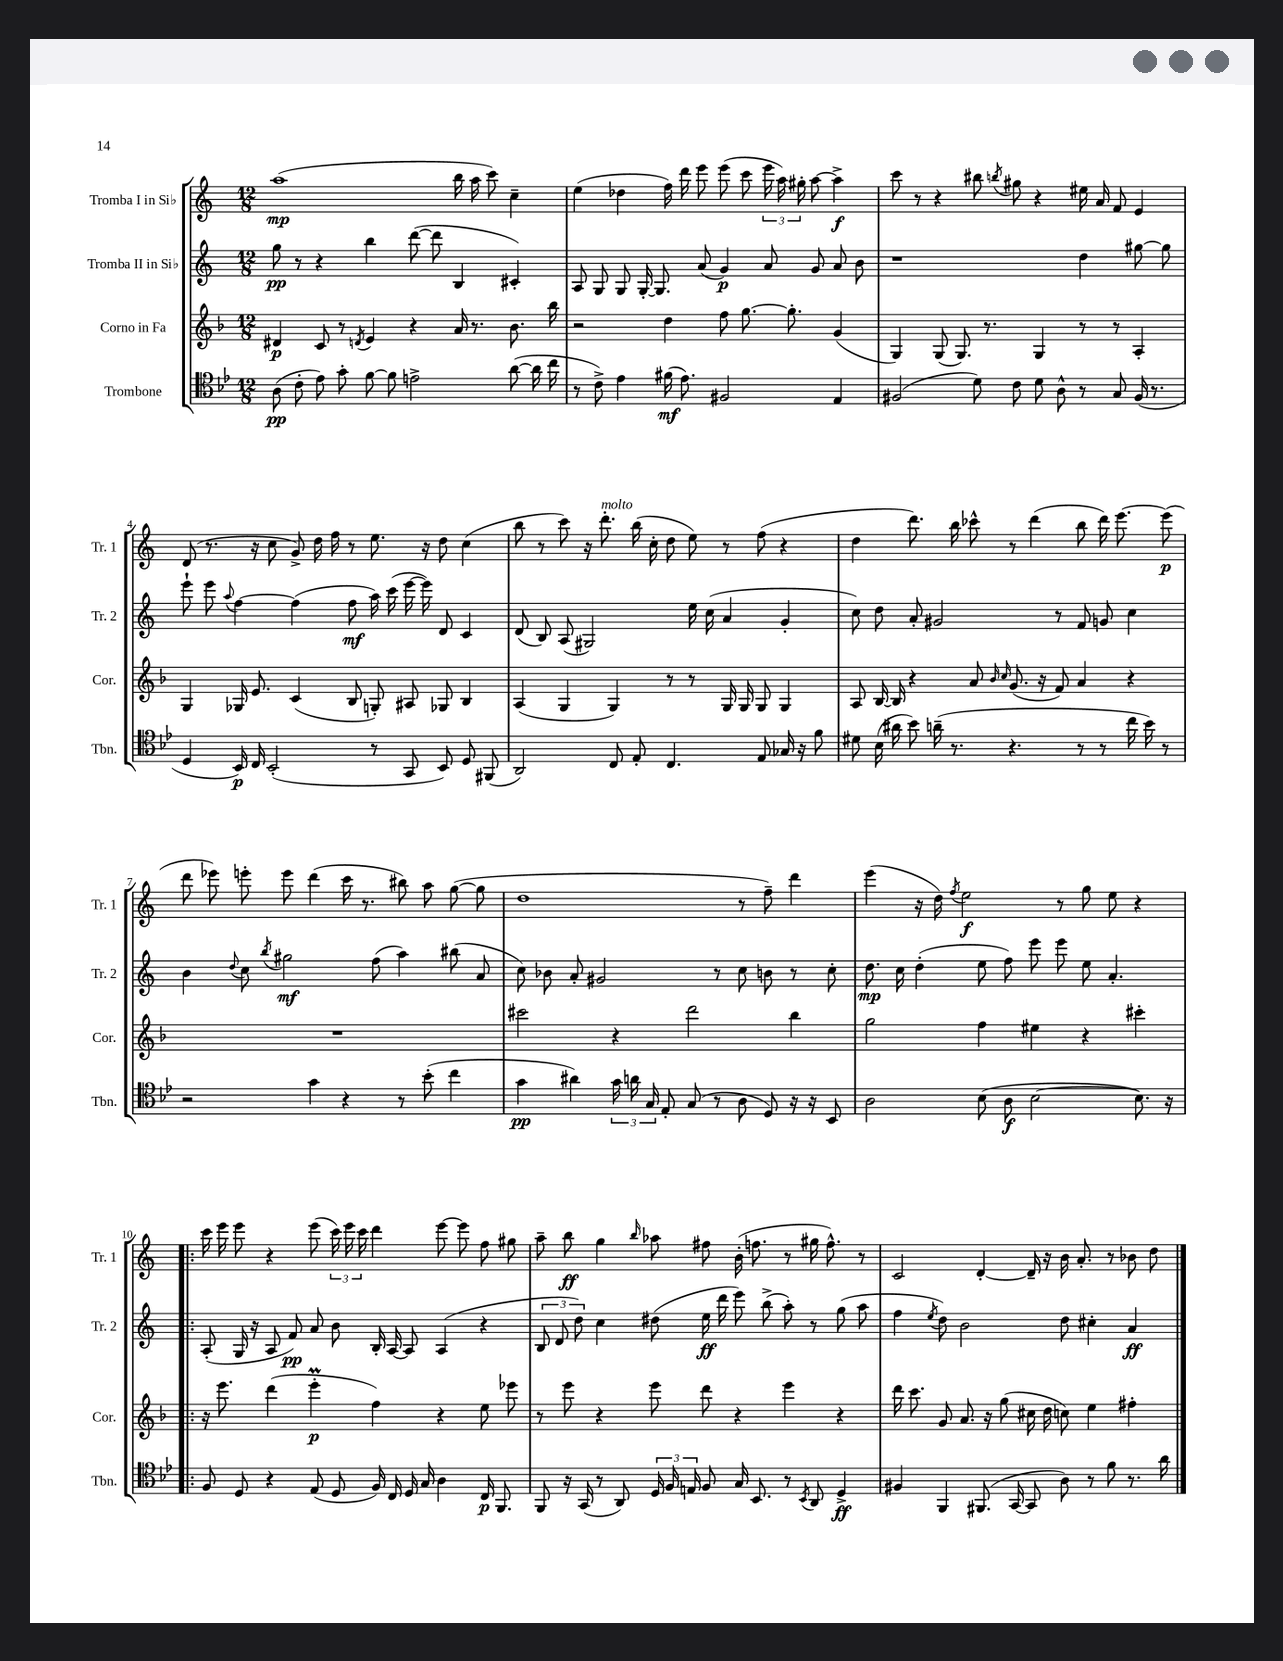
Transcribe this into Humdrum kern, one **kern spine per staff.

**kern	**dynam	**kern	**dynam	**kern	**dynam	**kern	**dynam
*part4	*part4	*part3	*part3	*part2	*part2	*part1	*part1
*staff4	*staff4	*staff3	*staff3	*staff2	*staff2	*staff1	*staff1
*I"Trombone	*	*I"Corno in Fa	*	*I"Tromba II in Si♭	*	*I"Tromba I in Si♭	*
*I'Tbn.	*	*I'Cor.	*	*I'Tr. 2	*	*I'Tr. 1	*
*clefC4	*	*clefG2	*	*clefG2	*	*clefG2	*
*k[b-e-]	*	*k[b-]	*	*k[]	*	*k[]	*
*M12/8	*	*M12/8	*	*M12/8	*	*M12/8	*
=1	=1	=1	=1	=1	=1	=1	=1
(8A\	pp	4d#X/	p	8gg\	pp	(1aa	mp
8c'\	.	.	.	8r	.	.	.
8e-\)	.	8c/	.	4r	.	.	.
8g'\	.	8r	.	.	.	.	.
.	.	8qdn/	.	.	.	.	.
[8f\	.	4e/	.	4bb\	.	.	.
8f\]	.	.	.	.	.	.	.
2en^\	.	4r	.	([8ddd\	.	.	.
.	.	.	.	8ddd\]	.	.	.
.	.	16a/	.	4B/	.	16bb\	.
.	.	8.r	.	.	.	16aa\	.
.	.	.	.	.	.	8ccc\)	.
([8a\	.	8.b-\	.	4c#X'/)	.	4cc~\	.
16a\]	.	.	.	.	.	.	.
16cc\	.	16bb-\	.	.	.	.	.
=2	=2	=2	=2	=2	=2	=2	=2
8r	.	2r	.	8A/	.	(4ee\	.
8c^\)	.	.	.	8G/	.	.	.
4e-\	.	.	.	8G/	.	4dd-X\	.
.	.	.	.	[16G'/	.	.	.
.	.	.	.	8.G/]	.	.	.
(16f#X\	mf	4dd\	.	.	.	16ff\)	.
8.e-\)	.	.	.	.	.	16ddd\	.
.	.	.	.	(8a/	.	8eee\	.
2F#X/	.	8ff\	.	4g/)	p	(8eee\	.
.	.	[8.gg\	.	.	.	8ccc\	.
.	.	.	.	8a/	.	24eee\	.
.	.	.	.	.	.	24aa\)	.
.	.	8.gg'\]	.	.	.	.	.
.	.	.	.	.	.	24gg#X'\	.
.	.	.	.	8g/	.	[8aa\	.
4E-/	.	(4g/	.	8a/	.	4aa^\]	f
.	.	.	.	8b\	.	.	.
=3	=3	=3	=3	=3	=3	=3	=3
(2F#X/	.	4G/)	.	1r	.	8ccc\	.
.	.	.	.	.	.	8r	.
.	.	(8G/	.	.	.	4r	.
.	.	8.G/)	.	.	.	.	.
8d\)	.	.	.	.	.	8bb#X\	.
.	.	8.r	.	.	.	.	.
.	.	.	.	.	.	8qbbn/	.
8c\	.	.	.	.	.	8gg#X\	.
8d\	.	4G/	.	.	.	4r	.
8A^^\	.	.	.	.	.	.	.
8r	.	8r	.	4dd\	.	16ee#X\	.
.	.	.	.	.	.	16a/	.
8G/	.	8r	.	.	.	8f/	.
(16F#/	.	4A'/	.	[8gg#X\	.	4e/	.
8.r	.	.	.	.	.	.	.
.	.	.	.	8gg#\]	.	.	.
!!LO:LB:g=z
=4	=4	=4	=4	=4	=4	=4	=4
4D/	.	4G/	.	8eee`\	.	(8d/	.
.	.	.	.	8eee\	.	8.r	.
.	.	.	.	8qqaa/	.	.	.
16BB-/)	p	16G-X/	.	[4ff\	.	.	.
16C/	.	8.e/	.	.	.	16r	.
(2BB-'/	.	.	.	.	.	8cc\	.
.	.	(4c/	.	(4ff\]	.	8g^/)	.
.	.	.	.	.	.	16dd\	.
.	.	.	.	.	.	16ff\	.
.	.	8B-/	.	8ff\	mf	8r	.
8r	.	8Gn'/)	.	16aa\)	.	8.ee\	.
.	.	.	.	(16ccc\	.	.	.
8GG/	.	8A#X/	.	[16eee\	.	.	.
.	.	.	.	16eee\])	.	16r	.
8BB-/)	.	8G-X/	.	8d/	.	8dd\	.
8D/	.	4B-/	.	4c/	.	(4cc\	.
(8FF#X/	.	.	.	.	.	.	.
=5	=5	=5	=5	=5	=5	=5	=5
2AA/)	.	(4A/	.	(8d/	.	8bb\	.
.	.	.	.	8B/)	.	8r	.
.	.	4G/	.	(8A/	.	8ccc\)	.
.	.	.	.	2G#X/)	.	16r	.
!	!	!	!	!	!	!LO:TX:a:i:t=molto	!
.	.	.	.	.	.	8.ddd'\	.
8C/	.	4G/)	.	.	.	.	.
8E-'/	.	.	.	.	.	(16bb\	.
.	.	.	.	.	.	16cc'\	.
4.C/	.	8r	.	.	.	8dd\	.
.	.	8r	.	16ee\	.	8ee\)	.
.	.	.	.	(16cc\	.	.	.
.	.	16G/	.	4a/	.	8r	.
.	.	16G/	.	.	.	.	.
8E-/	.	8G/	.	.	.	(8ff\	.
16G-X/	.	4G/	.	4g'/	.	4r	.
16r	.	.	.	.	.	.	.
8f\	.	.	.	.	.	.	.
=6	=6	=6	=6	=6	=6	=6	=6
8d#X\	.	8A/	.	8cc\)	.	4dd\	.
(16B-\	.	[16B-/	.	8dd\	.	.	.
16a#X\	.	16B-/]	.	.	.	.	.
8b-\)	.	4r	.	8a'/	.	8.ddd\)	.
(16an~\	.	.	.	2g#X/	.	.	.
8.r	.	.	.	.	.	16bb\	.
.	.	8a/	.	.	.	8ccc-X^^\	.
.	.	16qqb-/	.	.	.	.	.
.	.	16qqcc/	.	.	.	.	.
4.r	.	(8.g/	.	.	.	8r	.
.	.	.	.	.	.	(4ddd\	.
.	.	16r	.	.	.	.	.
.	.	8f/)	.	8r	.	.	.
8r	.	4a/	.	8f/	.	8bb\	.
8r	.	.	.	8gn/	.	16ddd\)	.
.	.	.	.	.	.	[8.eee\	.
16cc\	.	4r	.	4cc\	.	.	.
16b-\)	.	.	.	.	.	.	.
8r	.	.	.	.	.	(8eee\]	p
!!LO:LB:g=z
=7	=7	=7	=7	=7	=7	=7	=7
2r	.	1.r	.	4b\	.	8ddd\	.
.	.	.	.	.	.	8eee-X\)	.
.	.	.	.	8qqdd/	.	.	.
.	.	.	.	8cc\	.	8eeen'\	.
.	.	.	.	8qbb/	.	.	.
.	.	.	.	2gg#X\	mf	8eee\	.
4g\	.	.	.	.	.	(4ddd\	.
4r	.	.	.	.	.	16ccc\	.
.	.	.	.	.	.	8.r	.
.	.	.	.	(8ff\	.	.	.
8r	.	.	.	4aa\)	.	8bb#X\)	.
(8b-'\	.	.	.	.	.	8aa\	.
4cc\	.	.	.	(8bb#X\	.	([8gg\	.
.	.	.	.	8a/	.	8gg\]	.
=8	=8	=8	=8	=8	=8	=8	=8
4g\	pp	2ccc#X\	.	8cc\)	.	1dd	.
.	.	.	.	8b-X\	.	.	.
4a#X\)	.	.	.	8a'/	.	.	.
.	.	.	.	2g#X/	.	.	.
24g\	.	4r	.	.	.	.	.
24an\	.	.	.	.	.	.	.
24G/	.	.	.	.	.	.	.
8E-'/	.	.	.	.	.	.	.
(8G/	.	2ddd\	.	.	.	.	.
8r	.	.	.	8r	.	.	.
8A\	.	.	.	8cc\	.	8r	.
8D/)	.	.	.	8bn\	.	8ff~\)	.
16r	.	4bb-\	.	8r	.	4ddd\	.
16r	.	.	.	.	.	.	.
8BB-/	.	.	.	8cc'\	.	.	.
=9	=9	=9	=9	=9	=9	=9	=9
2A\	.	2gg\	.	8.dd\	mp	(4eee\	.
.	.	.	.	16cc\	.	.	.
.	.	.	.	(4dd'\	.	16r	.
.	.	.	.	.	.	16dd\)	.
.	.	.	.	.	.	8qff/	.
.	.	.	.	.	.	2ee\	f
(8B-\	.	4ff\	.	8ee\	.	.	.
8A\	f	.	.	8ff\)	.	.	.
[2B-\	.	4ee#X\	.	8eee\	.	.	.
.	.	.	.	8eee\	.	8r	.
.	.	4r	.	8ee\	.	8gg\	.
.	.	.	.	4.a'/	.	8ee\	.
8.B-\])	.	4ccc#X'\	.	.	.	4r	.
16r	.	.	.	.	.	.	.
!!LO:LB:g=z
=10!|:	=10!|:	=10!|:	=10!|:	=10!|:	=10!|:	=10!|:	=10!|:
8F/	.	16r	.	(8A'/	.	16ccc\	.
.	.	8.eee\	.	.	.	16eee\	.
8D/	.	.	.	16G/	.	8eee\	.
.	.	.	.	16r	.	.	.
4r	.	(4ddd\	.	8A/	.	4r	.
.	.	.	.	8f/)	pp	.	.
(8E-/	.	4eeem'\	p	8a/	.	(8eee\	.
8D/	.	.	.	8b\	.	24ccc\)	.
.	.	.	.	.	.	24eee\	.
.	.	.	.	.	.	24ccc\	.
16F/)	.	4ff\)	.	16B'/	.	4ddd\	.
16C/	.	.	.	[16A/	.	.	.
16D/	.	.	.	8A/]	.	.	.
16G/	.	.	.	.	.	.	.
4A\	.	4r	.	(4A/	.	[8eee\	.
.	.	.	.	.	.	8eee\]	.
16C/	p	8ee\	.	4r	.	8ff\	.
8.FF/	.	.	.	.	.	.	.
.	.	8eee-X\	.	.	.	8gg#X\	.
=11	=11	=11	=11	=11	=11	=11	=11
8FF/	.	8r	.	12B/	.	8aa~\	.
.	.	.	.	12d/	.	.	.
16r	.	8eee\	.	.	.	8bb\	ff
.	.	.	.	12dd\)	.	.	.
(16GG/	.	.	.	.	.	.	.
8r	.	4r	.	4cc\	.	4gg\	.
8AA/)	.	.	.	.	.	.	.
.	.	.	.	.	.	16qqbb/	.
24D/	.	8eee\	.	(8dd#X\	.	8aa-X\	.
24F/	.	.	.	.	.	.	.
24En/	.	.	.	.	.	.	.
8F/	.	8ddd\	.	16ee\	ff	8ff#X\	.
.	.	.	.	16ddd\	.	.	.
16G/	.	4r	.	8eee\)	.	(16b'\	.
8.BB-/	.	.	.	.	.	8.ffn\	.
.	.	.	.	(8bb^\	.	.	.
8r	.	4eee\	.	8aa'\)	.	8r	.
8qBB-/	.	.	.	.	.	.	.
8AA/	.	.	.	8r	.	16gg#X\	.
.	.	.	.	.	.	8.ff^^\)	.
4D^/	ff	4r	.	(8gg\	.	.	.
.	.	.	.	8aa\	.	8r	.
=12	=12	=12	=12	=12	=12	=12	=12
4F#X/	.	16ddd\	.	4ff\	.	2c/	.
.	.	8.ccc\	.	.	.	.	.
.	.	.	.	8qee/	.	.	.
4FF/	.	8g/	.	8dd\)	.	.	.
.	.	8.a/	.	2b\	.	.	.
(8.FF#X/	.	.	.	.	.	[4d'/	.
.	.	16r	.	.	.	.	.
.	.	(8gg\	.	.	.	.	.
[16GG/	.	.	.	.	.	.	.
8GG/]	.	16cc#X\	.	.	.	16d~/]	.
.	.	16dd\	.	.	.	16r	.
8A\)	.	8ccn\)	.	8dd\	.	16b\	.
.	.	.	.	.	.	8.a'/	.
8r	.	4ee\	.	4cc#X'\	.	.	.
8f\	.	.	.	.	.	8r	.
8.r	.	4ff#X'\	.	4a/	ff	8b-X\	.
.	.	.	.	.	.	8dd\	.
16a\	.	.	.	.	.	.	.
==	==	==	==	==	==	==	==
*-	*-	*-	*-	*-	*-	*-	*-
